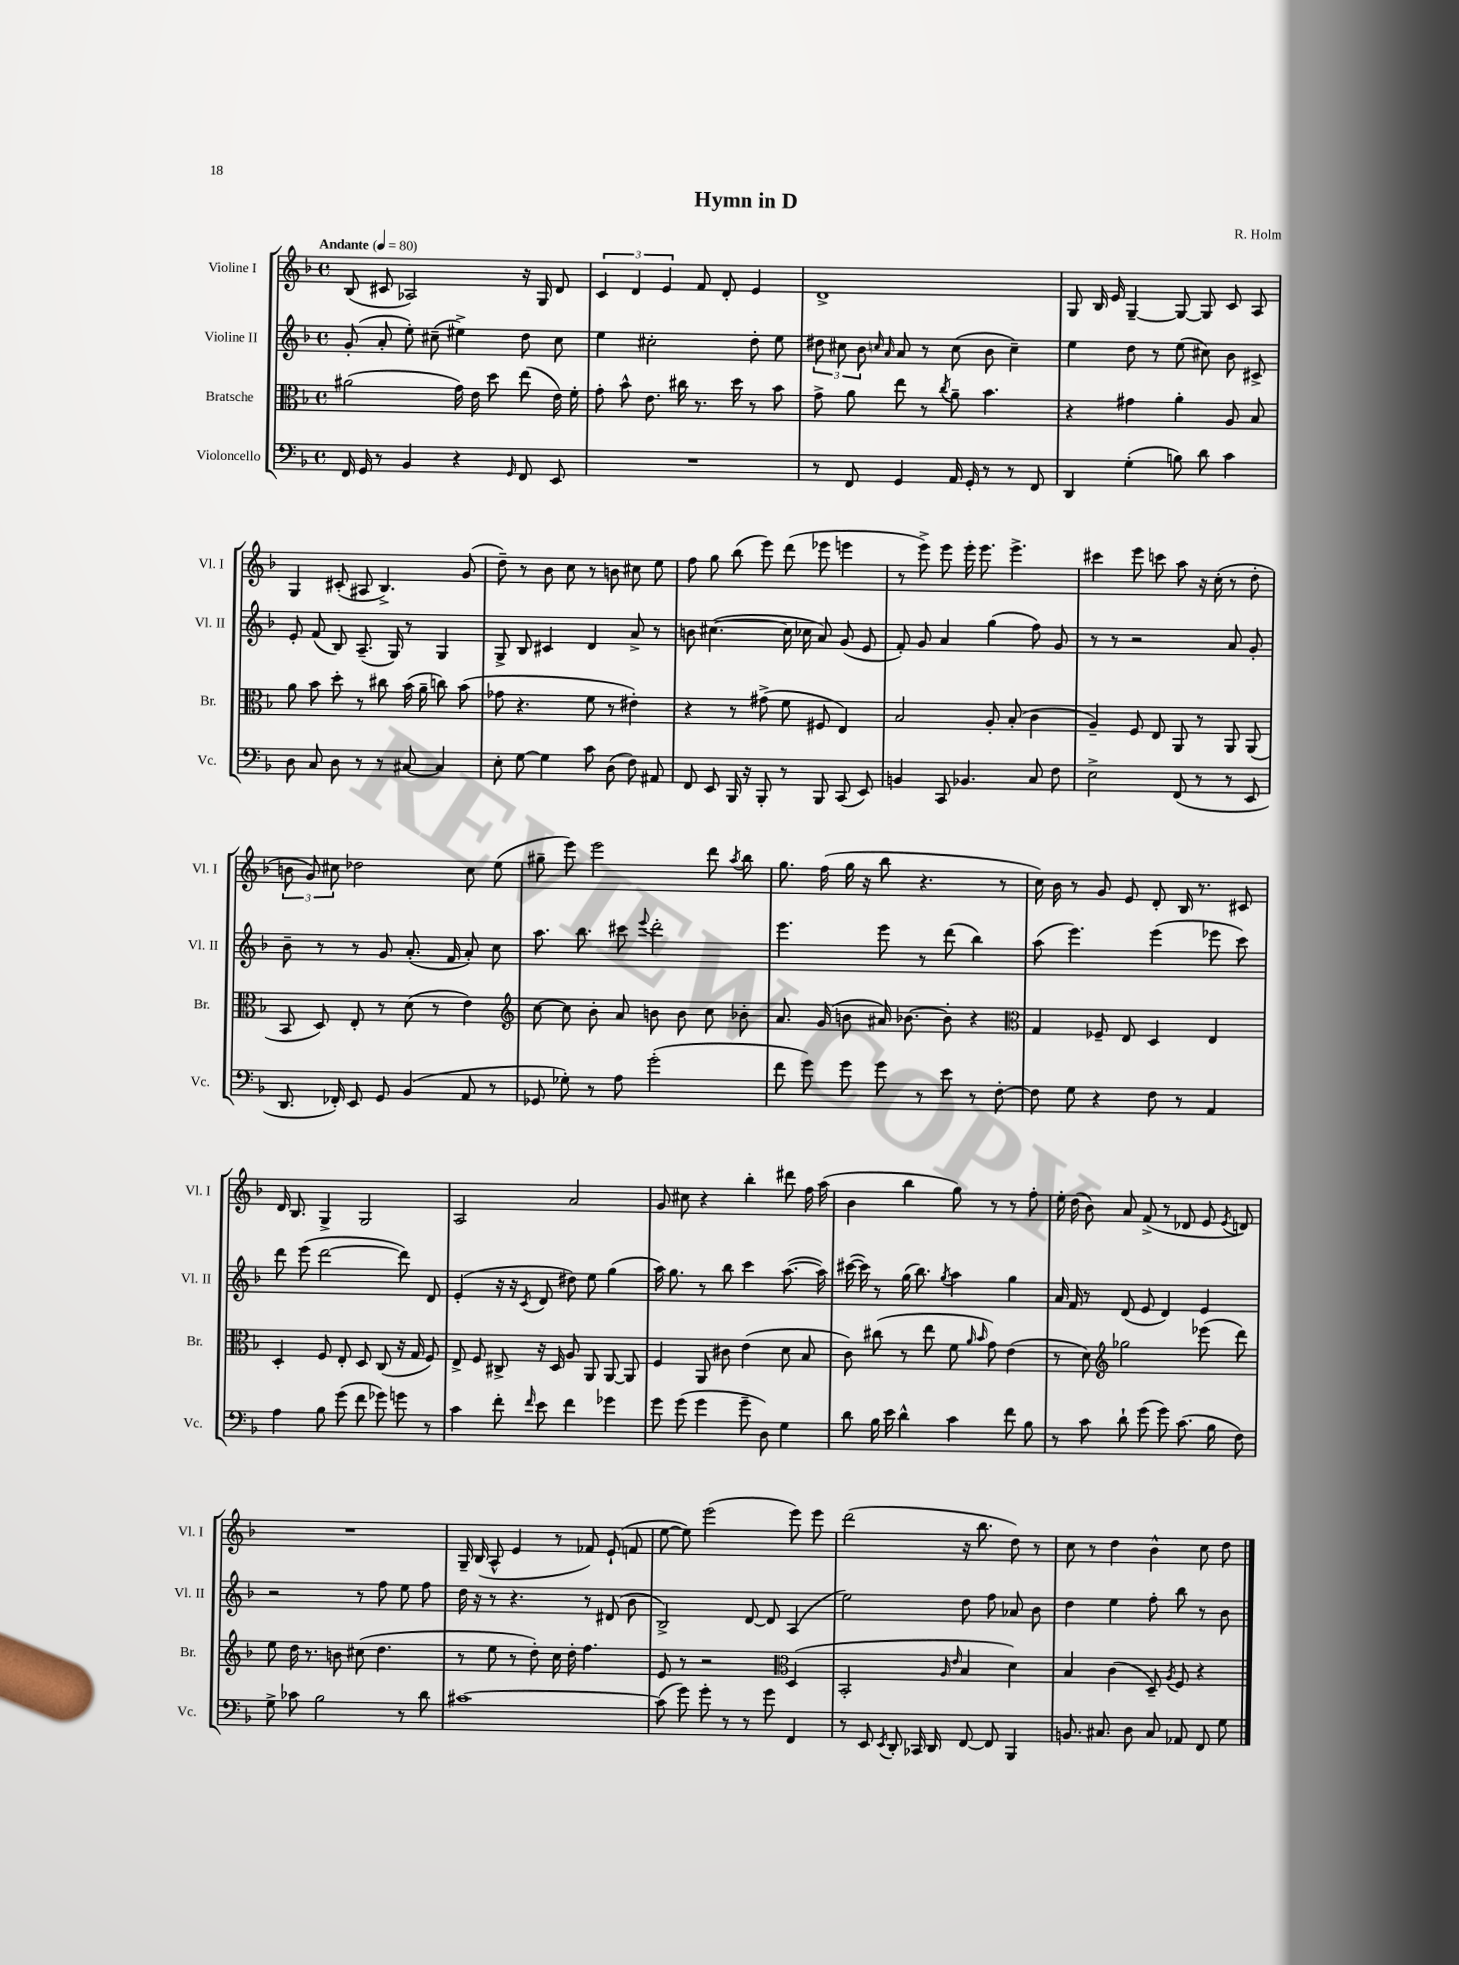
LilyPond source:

\header { title = "Hymn in D" composer = "R. Holm" }
<<
\new StaffGroup <<
\new Staff = "s0" \with { instrumentName = "Violine I" shortInstrumentName = "Vl. I" } {
    \clef treble \key f \major \defaultTimeSignature \time 4/4 \tempo "Andante" 4 = 80
    \autoBeamOff bes8( cis'8 aes2) r16 g16 d'8 |
    \tuplet 3/2 { c'4 d'4 e'4 } f'8 d'8-. e'4 |
    d'1-> |
    g8 bes16 e'16 g4~-- g8~ g8 c'8 a8 |
    g4 cis'8-.( ais8 bes4.->) g'8( |
    d''8--) r8 bes'8 c''8 r8 b'8 cis''8 e''8 |
    f''8 g''8 bes''8( e'''8) d'''8( ees'''8 e'''4 |
    r8 e'''8->) e'''8 e'''16-. e'''8. e'''4.-> |
    cis'''4 e'''8 c'''8 a''8 r16 c''16-.( r8 d''8-. |
    \tuplet 3/2 { b'8 g'8) cis''8 } des''2 cis''8 e''8( |
    gis''8-- e'''8) e'''2 d'''8 \acciaccatura { a''8 } bes''8 |
    g''8. f''16( g''16 r16 bes''8 r4. r8 |
    c''16) bes'16 r8 g'8 e'8 d'8-. bes16 r8. cis'8 |
    d'16 bes8. g4-> g2 |
    a2 a'2 |
    g'8 cis''8 r4 bes''4-. dis'''8 f''16 a''16( |
    bes'4 bes''4 g''8) r8 r8 f''8-. |
    e''16-. d''16( bes'8) a'8 f'8->( r8 des'8 e'8 \acciaccatura { e'8 } d'8) |
    R1 |
    g16-- bes16( a8-^ e'4 r8 fes'8) e'8-!( f'8 |
    e''8~ e''8) e'''2( e'''8) e'''8 |
    d'''2( r16 bes''8. d''8) r8 |
    c''8 r8 d''4 bes'4-^ c''8 d''8 \bar "|." |
}
\new Staff = "s1" \with { instrumentName = "Violine II" shortInstrumentName = "Vl. II" } {
    \clef treble \key f \major \defaultTimeSignature \time 4/4
    \autoBeamOff g'8-.( a'8-. e''8-.) cis''8--( eis''4->) d''8 cis''8 |
    e''4 cis''2-. d''8-. e''8 |
    \tuplet 3/2 { dis''8 cis''8 bes'8 } \grace { c''16 a'16 } a'8 r8 c''8( bes'8 c''4--) |
    e''4 d''8 r8 e''8( cis''8) bes'8 cis'8-> |
    e'8-. f'8( bes8) a8.--( g16) r8 g4 |
    g8-> bes8 cis'4 d'4 a'8-> r8 |
    b'8 cis''4.~( cis''16 ces''16 a'8) g'8( e'8 |
    f'8-.) g'8 a'4 g''4( f''8) g'8 |
    r8 r8 r2 a'8 g'8-. |
    bes'8-- r8 r8 g'8 a'8.-.( f'16 a'8-.) c''8 |
    a''8. bes''8. cis'''8 \appoggiatura { e'''8 } d'''2-. |
    e'''4. e'''8 r8 d'''8( bes''4) |
    a''8( e'''4.) e'''4( ees'''8 c'''8) |
    d'''8 e'''8( d'''2~ d'''8) d'8 |
    e'4-.( r16 r16 \acciaccatura { c'8 } d'8 dis''8) e''8 g''4( |
    a''16) g''8. r8 bes''8 c'''4 a''8.~( a''16) |
    cis'''16~( cis'''16) r8 g''16( bes''8.) \acciaccatura { g''8 } a''4 g''4 |
    a'16 f'16 r8 d'8( e'8 d'4) e'4 |
    r2 r8 f''8 e''8 f''8 |
    d''16 r16 r8 r4. r8 dis'8( bes'8 |
    bes2->) d'8~ d'8 a4( |
    e''2) d''8 f''8 aes'8 bes'8 |
    d''4 e''4 f''8-. bes''8 r8 bes'8 \bar "|." |
}
\new Staff = "s2" \with { instrumentName = "Bratsche" shortInstrumentName = "Br." } {
    \clef alto \key f \major \defaultTimeSignature \time 4/4
    \autoBeamOff ais'2( g'16) e'16 d''8 e''8( e'16) f'16-. |
    g'8-. bes'8-^ e'8. cis''16 r8. d''16 r8 bes'8 |
    g'8-> a'8 e''8 r8 \acciaccatura { c''8 } a'8-- bes'4. |
    r4 gis'4 a'4-. a8 bes8 |
    a'8 bes'8 d''8-. r8 cis''8 bes'16( a'16-- c''8) bes'8( |
    ges'8 r4. f'8 r8 eis'4-.) |
    r4 r8 gis'8->( f'8 fis8 e4) |
    bes2 a8-. bes8-.( c'4 |
    a4--) f8 e8 a,8 r8 a,8 a,8( |
    bes,8 d8) e8-. r8 d'8( r8 e'4) |
    \clef treble c''8~ c''8 bes'8-. a'8 b'8 b'8 c''8 bes'8-. |
    a'8. g'16( b'8 ais'16) bes'8.~ bes'8-. r4 |
    \clef alto g4 fes8-- e8 d4 e4 |
    d4-. f8 e8-. d8 c8( r16 g16 f8) |
    e8-> f8 cis8-> r16 d16 a8 a,8 a,8~ a,8 |
    f4 a,8 cis'8 e'4( d'8 bes8 |
    c'8) cis''8( r8 e''8 f'8 \grace { a'16 bes'16 } g'8) e'4( |
    r8 d'8) \clef treble ges''2 ees'''8( d'''8) |
    e''8 d''16 r8. b'8 cis''8( d''4. |
    r8 e''8 r8 d''8-.) c''16 d''16-. f''4. |
    e'8 r8 r2 \clef alto d4( |
    bes,2-. \grace { a16 e'16 } bes4 d'4) |
    bes4 c'4( d8--) \acciaccatura { a8 } f8 r4 \bar "|." |
}
\new Staff = "s3" \with { instrumentName = "Violoncello" shortInstrumentName = "Vc." } {
    \clef bass \key f \major \defaultTimeSignature \time 4/4
    \autoBeamOff f,16 g,16 r8 bes,4 r4 \grace { g,16 } f,8 e,8 |
    R1 |
    r8 f,8 g,4 a,16 g,16-. r8 r8 f,8 |
    d,4 g4-.( b8) d'8 c'4 |
    d8 c8 d8 r8 r8 cis8~ cis4 |
    e8-. g8~ g4 c'8 d8( f8) ais,8 |
    f,8 e,8 bes,,16 r16 bes,,8-. r8 bes,,8 c,8( e,8) |
    b,4 c,8 bes,4. c8 f8 |
    e2-> f,8( r8 r8 e,8 |
    d,8. fes,16-.) e,8 g,8 bes,4( a,8 r8 |
    ges,8 ges8-.) r8 a8 g'2-.( |
    f'8 g'8) g'8 g'8 r8 e'8 r8 f8~-. |
    f8 g8 r4 f8 r8 a,4 |
    a4 bes8 g'8( f'8 ges'8) g'8 r8 |
    c'4 f'8-. \grace { f'16 } e'8 f'4 ges'4 |
    g'8 g'8( g'4 g'8-- d8) g4 |
    d'8 bes16 e'16 d'4-^ c'4 f'8 bes8 |
    r8 c'8 d'8-! g'8( g'8) c'8.( bes16 f8) |
    g8-> ces'8 bes2 r8 d'8 |
    cis'1~ |
    cis'8( g'8) g'8-. r8 r8 g'8 f,4 |
    r8 e,8 \acciaccatura { e,8 } d,8-. ces,16 d,16 f,8~ f,8 bes,,4 |
    b,8. cis8. d8 cis8 aes,8 f,8 g8 \bar "|." |
}
>>
>>
\layout { \context { \Score \remove "Bar_number_engraver" } }
